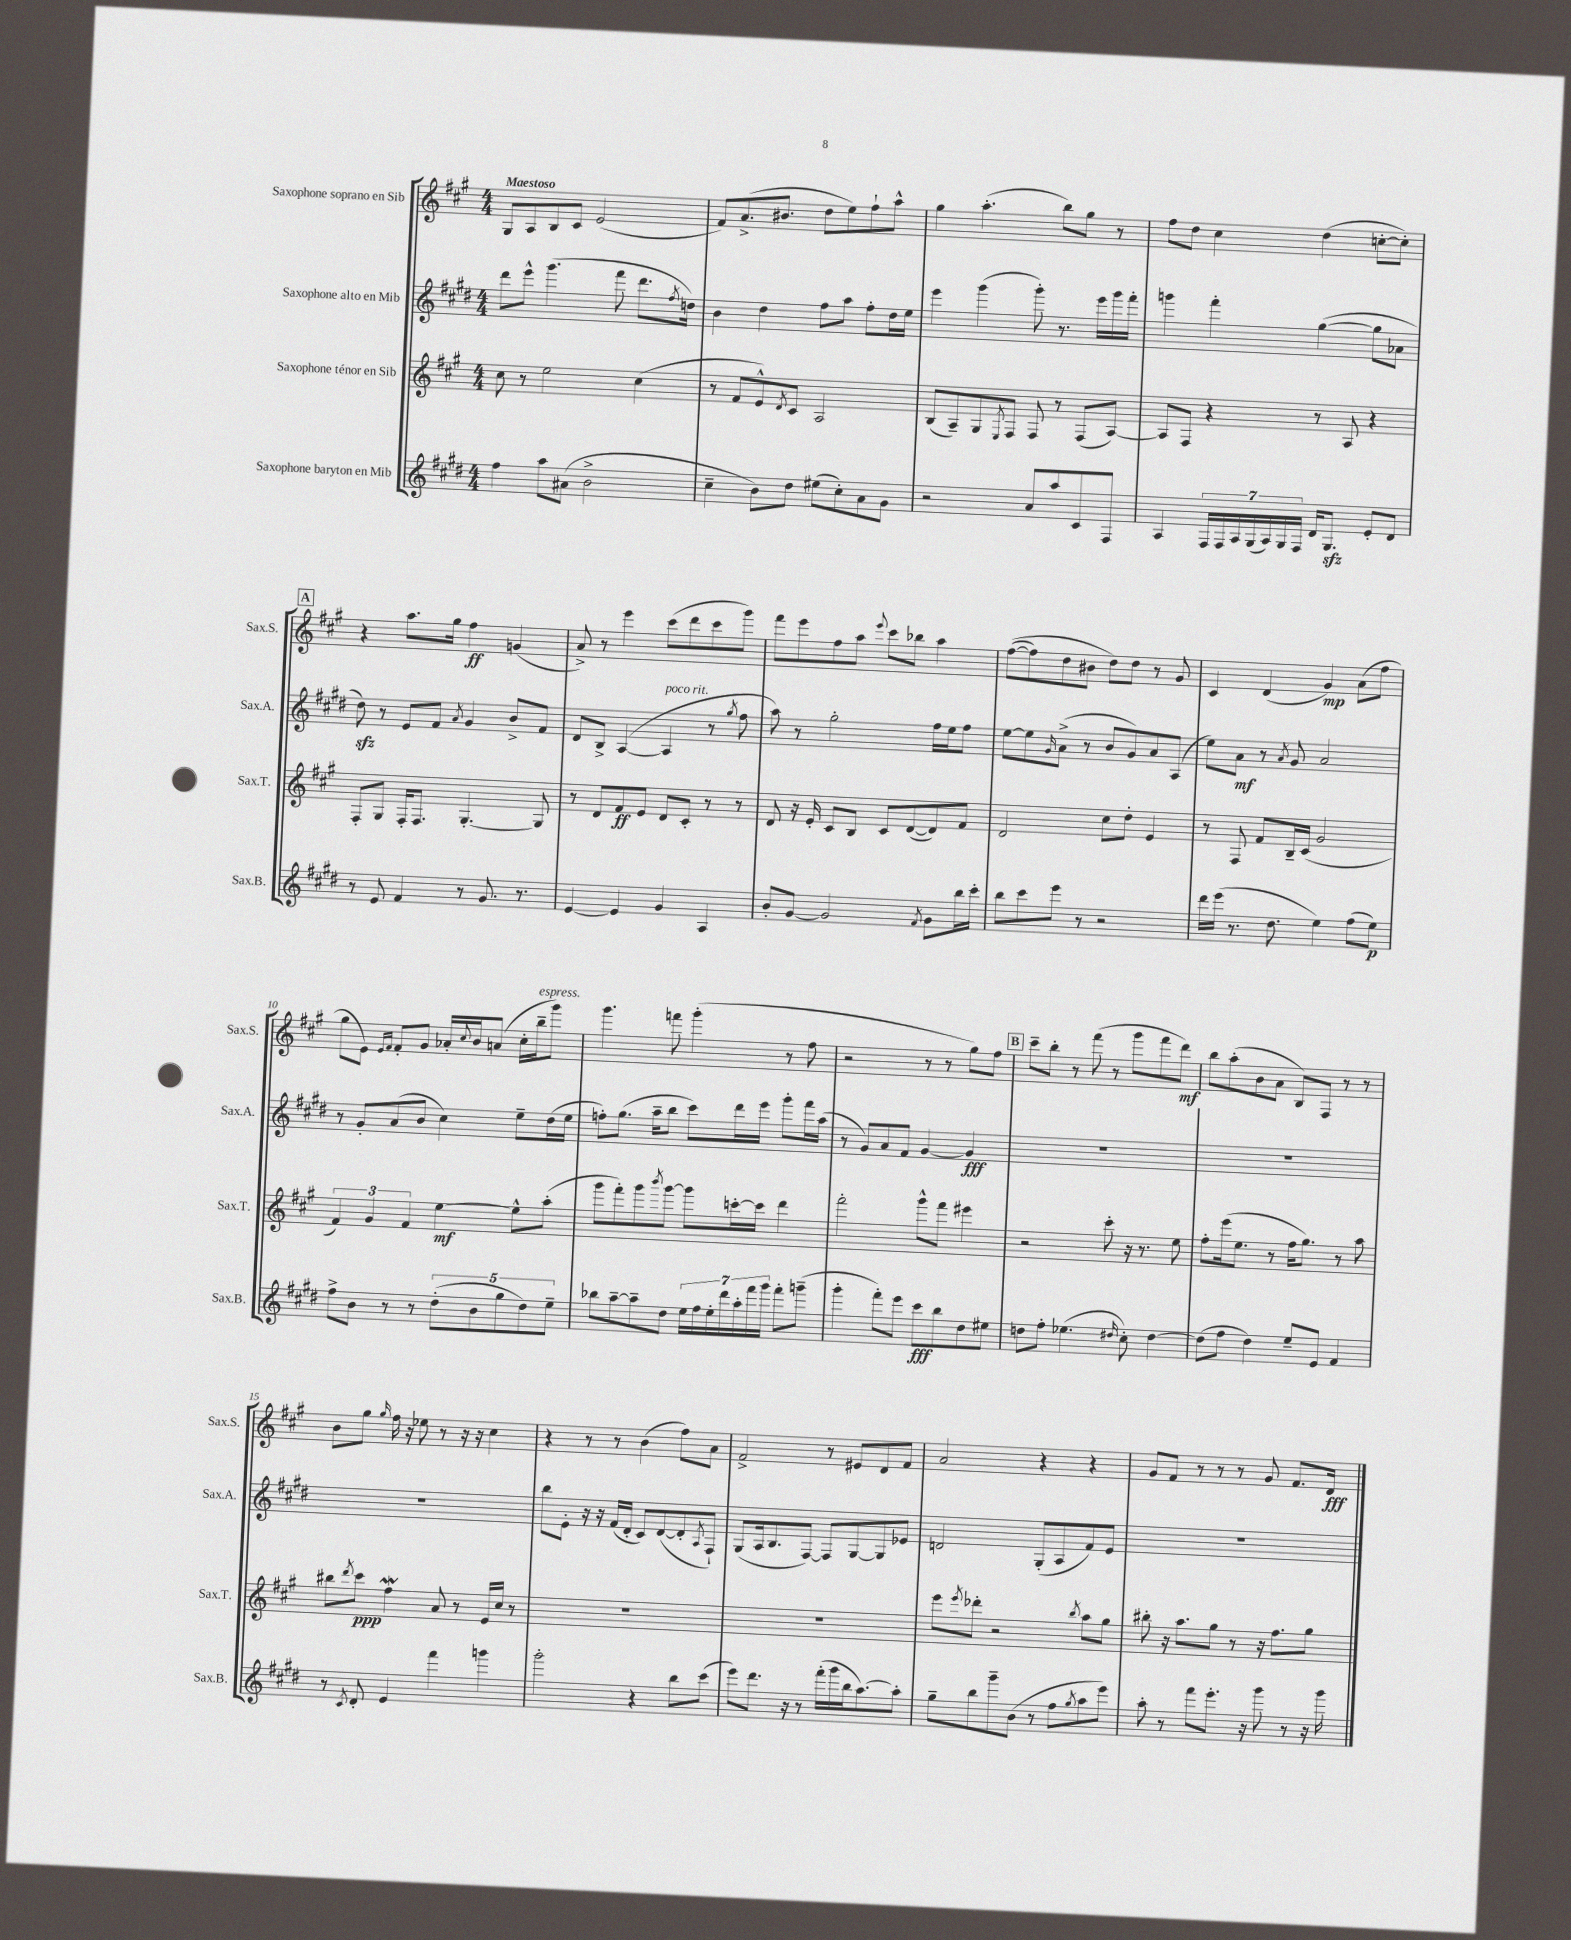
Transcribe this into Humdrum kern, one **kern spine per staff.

**kern	**kern	**kern	**kern
*staff4	*staff3	*staff2	*staff1
*clefG2	*clefG2	*clefG2	*clefG2
*k[f#c#g#d#]	*k[f#c#g#]	*k[f#c#g#d#]	*k[f#c#g#]
*M4/4	*M4/4	*M4/4	*M4/4
4ff#	8cc#	8ddd#	8G#
.	8r	8eee^^	8A
8aa	2ee	(4.ggg#	8B
(8a#	.	.	8c#
2b^	.	.	(2e
.	.	8fff#	.
.	(4cc#	8.ddd#	.
.	.	8qff#	.
.	.	16dd)	.
=	=	=	=
4cc#~	8r	4b	8f#)
.	8f#	.	(8.a^
8b)	8e^^)	4dd#	.
.	.	.	8.b#
.	8qd	.	.
8dd#	8c#	.	.
(8ee#	2A	8ff#	8dd
8cc#')	.	8aa	8ee)
8a	.	8ff#'	8ff#`
8g#	.	16dd#	8aa^^
.	.	16ee	.
=	=	=	=
2r	(8B	4eee	4gg#
.	8A~)	.	.
.	8G#	(4ggg#	(4.aa'
.	8qE	.	.
.	8F#	.	.
8a	8F#	8ggg#')	.
8aa	8r	8.r	8bb)
8c#	(8F#	.	8gg#
.	.	16eee	.
8F#	[8A)	16ggg#	8r
.	.	16fff#'	.
=	=	=	=
4A	8A]	4ggg	8ff#
.	8F#	.	8dd
28F#	4r	4fff#'	4cc#
28F#	.	.	.
28A	.	.	.
(28G#	.	.	.
28A)	.	.	.
28G#	.	.	.
28F#	.	.	.
16d#	8r	([4gg#	(4dd
8.G#	.	.	.
.	8A	.	.
8e'	4r	8gg#]	[8cc'
8d#	.	8a-	8cc'])
=	=	=	=
8r	8F#'	8dd#)	4r
8e	8G#	8r	.
4f#	16F#'	8e	8.aa
.	8.F#	.	.
.	.	8f#	.
.	.	.	16gg#
.	.	8qa	.
8r	[4.G#'	4g#	4ff#
8.g#	.	.	.
.	.	8b^	(4g
8.r	.	.	.
.	8G#]	8f#	.
=	=	=	=
[4e	8r	8d#	8a^)
.	8d	8B^	8r
4e]	8f#	([4A	4eee
.	8e	.	.
4g#	8d	4A]	(8ccc#
.	8c#'	.	8ddd
4A	8r	8r	8ccc#
.	.	8qgg#	.
.	8r	8ff#	8ggg#)
=	=	=	=
8b'	8d	8aa)	8fff#
[8g#	16r	8r	8eee
.	16e'	.	.
2g#]	8c#	2gg#'	8ff#
.	8B	.	8aa
.	.	.	8qqeee
.	8c#	.	8ccc#
.	([8d	.	8bb-
8qf#	.	.	.
8g#	8d])	16ff#	4aa
.	.	16ee	.
16bb	8f#	8ff#	.
16ccc#'	.	.	.
=	=	=	=
8bb	2d	[8ee	&(([8ff#
8ccc#	.	8ee]	8ff#])
.	.	16qqg#	.
8eee	.	(8a^	8dd
8r	.	8r	8b#
2r	8cc#	8b	8dd&)
.	8dd'	8g#)	8dd
.	4e	8a	8r
.	.	(8A	8g#
=	=	=	=
16ddd#	8r	8ee)	4c#
(16eee	.	.	.
8.r	8F#	8a	.
.	8f#	8r	(4d
8.dd#	.	.	.
.	.	8qa	.
.	16B~	8g#	.
.	(16c#	.	.
4ee)	2g#	2a	4g#)
(8ff#	.	.	(8a
8ee)	.	.	8ff#
=	=	=	=
8ff#^	6f#)	8r	8gg#
8b	.	8g#'	8e)
.	6g#	.	.
.	.	.	16qqe
.	.	.	16qqf#
8r	.	(8a	8f#'
.	6f#	.	.
8r	.	8b	8g#
(10dd#'	[4ee	4cc#)	16a-'
.	.	.	8qqcc#
.	.	.	16b
10b	.	.	.
.	.	.	(8a
10gg#	.	.	.
.	8ee^^]	8ee~	16cc#'
10dd#)	.	.	.
.	.	.	16bb~
.	(8aa'	(16dd#	8ggg#)
10ee~	.	.	.
.	.	16ee	.
=	=	=	=
8bb-	8ggg#	8ff')	4.ggg#
[8aa~	8fff#')	(8.gg#	.
8aa~]	8ggg#	.	.
.	.	16aa~	.
.	8qbbb	.	.
8dd#	[8ggg#	8bb	8fff
28ee	8ggg#]	8ccc#)	(4ggg#'
28ff#	.	.	.
28ee'	.	.	.
28ddd#	.	.	.
.	[16ccc'	16ddd#	.
28aa'	.	.	.
28fff#	.	.	.
.	16ccc]	16eee	.
28ggg#	.	.	.
8fff#'	4ddd	8ggg#'	8r
(8ggg~	.	16fff#	8ff#
.	.	(16aa	.
=	=	=	=
4ggg#'	2fff#'	8r	2r
.	.	8g#)	.
8fff#')	.	8a	.
8eee	.	8f#	.
8ccc#	8ggg#^^	[4g#	8r
8bb	8fff#	.	8r
8dd#	4eee#	4g#]	8gg#)
8ee#	.	.	8ff#
=	=	=	=
8dd	2r	1r	8ccc#~
8ff#'	.	.	8bb'
(4.ee-	.	.	8r
.	.	.	(8fff#
.	8ccc#'	.	8r
16qqdd#	.	.	.
8cc#')	16r	.	8ggg#
.	8.r	.	.
[4dd#	.	.	8fff#
.	8ee	.	8ddd)
=	=	=	=
(8dd#]	8ff#'	1r	8bb
8ff#	(16eee	.	(8aa'
.	8.ee	.	.
4dd#)	.	.	8b
.	8r	.	8a
8ee~	16ff#	.	8B)
.	8.gg#)	.	.
8e	.	.	8F#
4f#	8r	.	8r
.	8aa	.	8r
=	=	=	=
8r	8bb#	1r	8b
8qc#	8qddd	.	.
8d#'	8ccc#	.	8gg#
.	.	.	16qqgg#
4e	4ff#	.	16ff#
.	.	.	16r
.	.	.	8ee-
4fff#	8a	.	8r
.	8r	.	16r
.	.	.	16r
4ggg	16e	.	4cc#
.	16cc#	.	.
.	8r	.	.
=	=	=	=
2ggg#'	1r	8bb	4r
.	.	8e'	.
.	.	16r	8r
.	.	16r	.
.	.	(16f#	8r
.	.	16d#'	.
4r	.	8c#)	(4b
.	.	([8d#	.
8bb	.	8d#']	8ff#)
.	.	8qA	.
(8ccc#	.	8F#`)	8a
=	=	=	=
8eee)	1r	(8G#	2f#^
8.ddd#	.	16A	.
.	.	8.B	.
16r	.	.	.
8r	.	[8F#)	.
(16fff#'	.	8F#]	8r
16ggg#	.	.	.
16bb	.	[8G#	8e#
[8.aa)	.	.	.
.	.	8G#]	8d
8aa']	.	8e-	8f#
=	=	=	=
8gg#~	8eee	2d	2a
.	8qeee	.	.
8bb	8ddd-'	.	.
8ggg#~	2r	.	.
(8b	.	.	.
8r	.	(8G#'	4r
8ff#	.	8A	.
8qgg#	8qbb	.	.
8aa	8aa	8f#)	4r
8eee)	8gg#	8e	.
=	=	=	=
8aa'	8bb#'	1r	8g#
8r	16r	.	8f#
.	8.aa	.	.
8fff#	.	.	8r
8.eee'	8gg#	.	8r
.	8r	.	8r
16r	.	.	.
8ggg#	16r	.	8g#
.	8.ff#	.	.
8r	.	.	8.f#
16r	8gg#	.	.
16ggg#	.	.	16d
==	==	==	==
*-	*-	*-	*-
